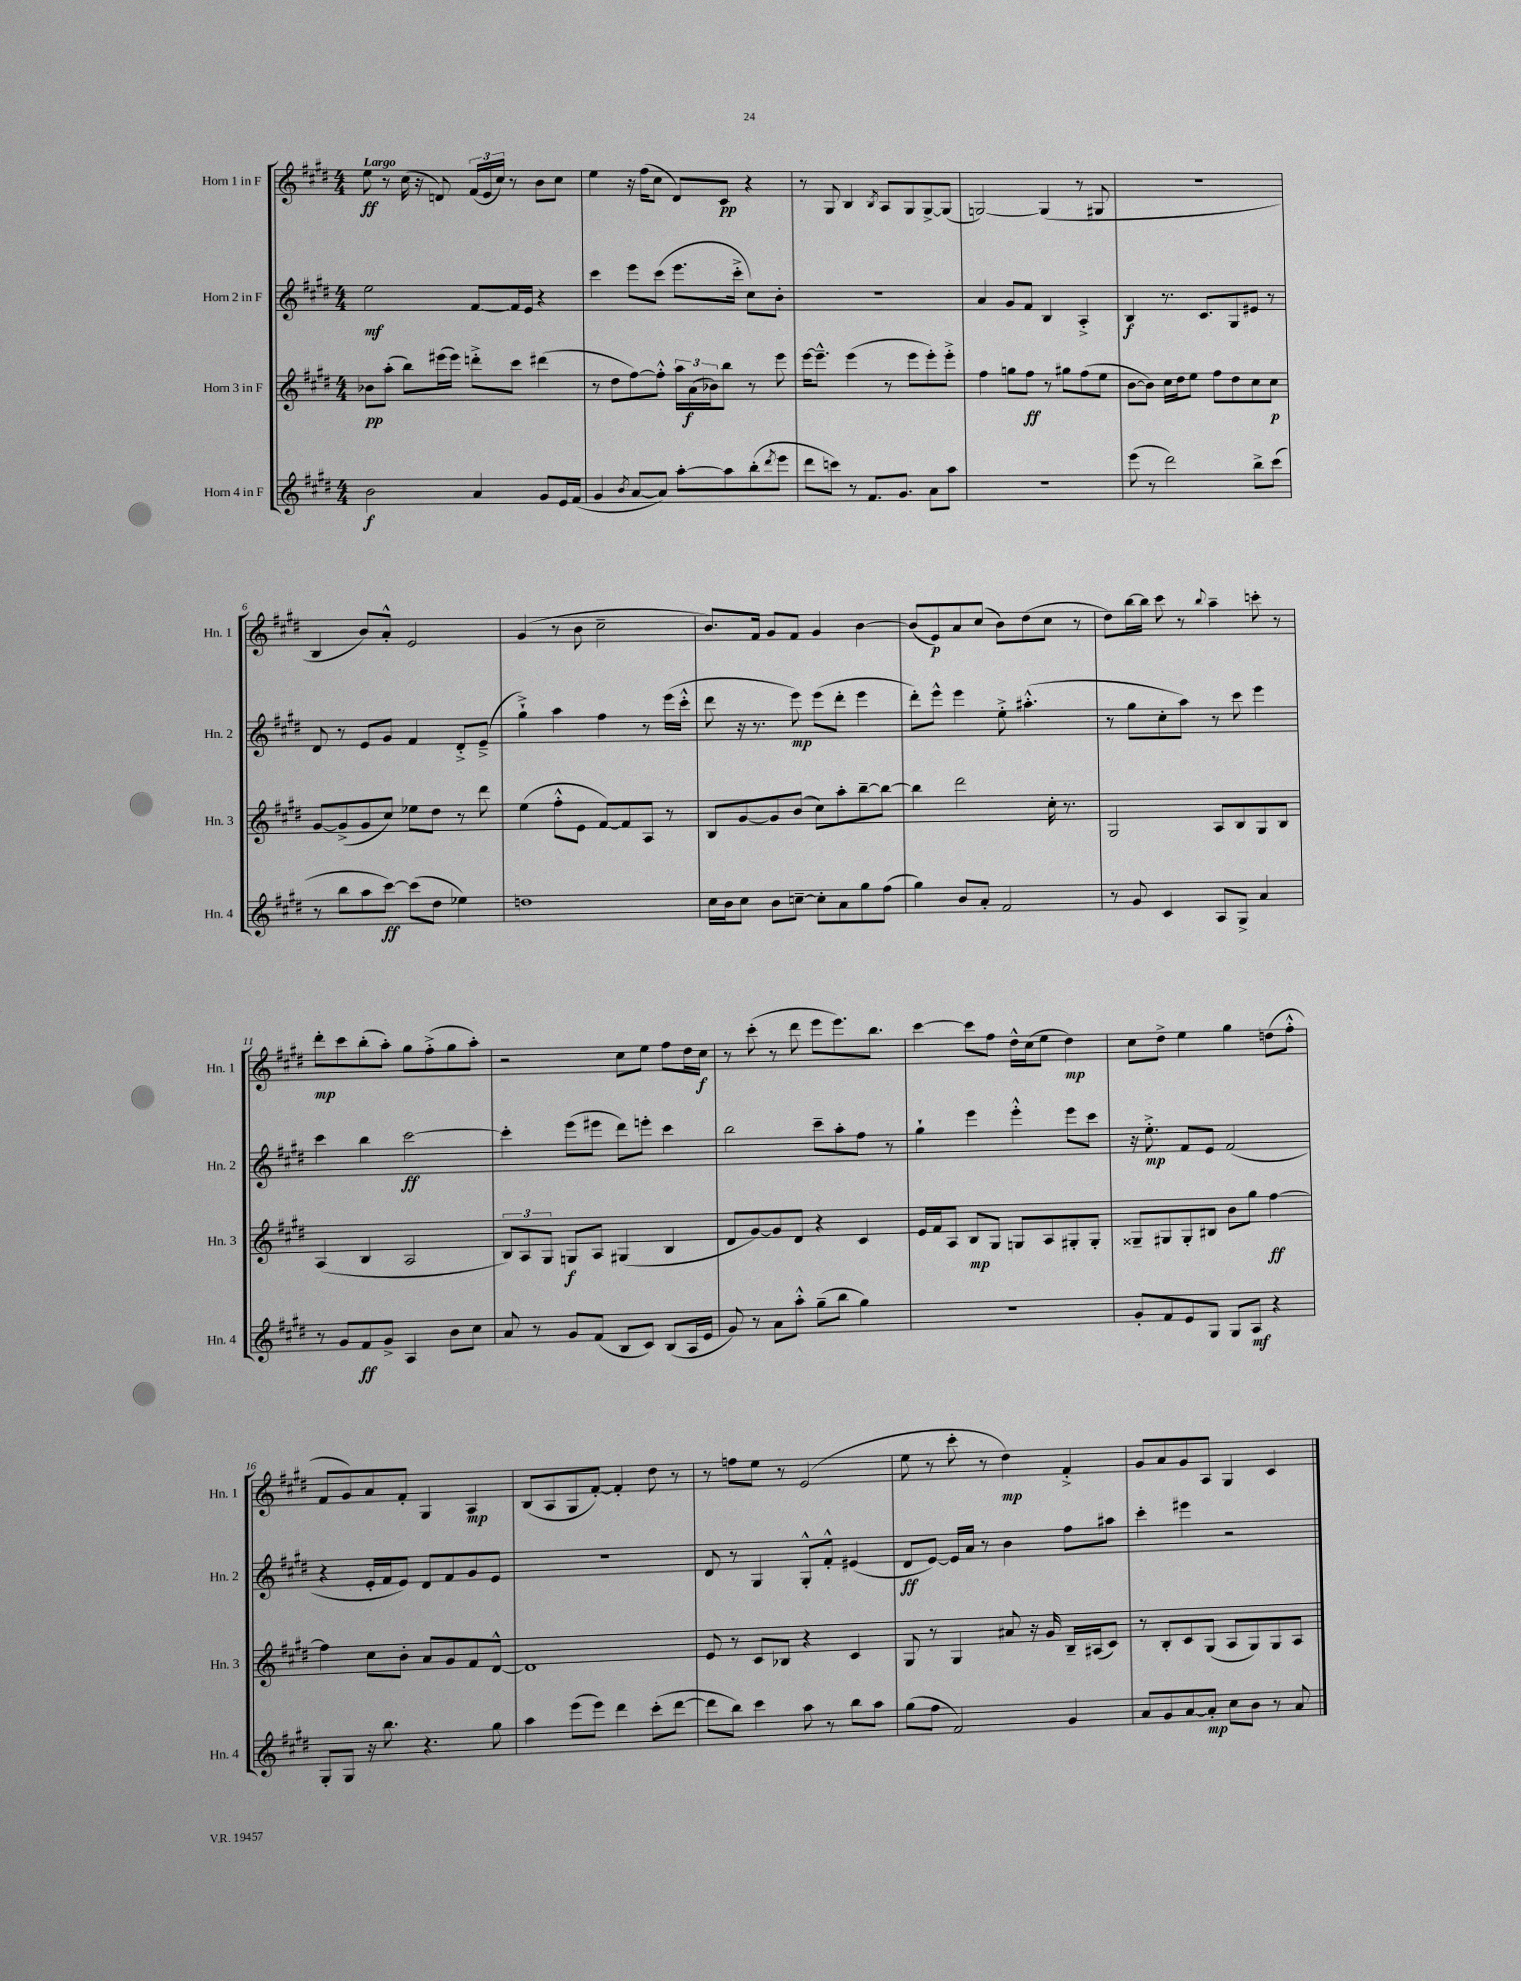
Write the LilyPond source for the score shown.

<<
\new StaffGroup <<
\new Staff = "s0" \with { instrumentName = "Horn 1 in F" shortInstrumentName = "Hn. 1" } {
    \clef treble \key e \major \numericTimeSignature \time 4/4 \tempo "Largo"
    e''8\ff r8 cis''16( r16 d'8) \tuplet 3/2 { fis'16( e'16 cis''16) } r8 b'8 cis''8 |
    e''4 r16 fis''16( cis''8 dis'8) cis'8\pp r4 |
    r8 gis8 b4 \acciaccatura { b8 } a8 gis8 gis8~-> gis8( |
    g2~) g4( r8 gis8 |
    R1 |
    b4 b'8) a'8-.-^ e'2 |
    gis'4( r8 b'8 cis''2-- |
    b'8.) fis'16 gis'8 fis'8 gis'4 b'4~ |
    b'8( e'8\p) a'8 cis''8( b'8) dis''8( cis''8 r8 |
    dis''8) b''16~ b''16 cis'''8 r8 \appoggiatura { b''8 } a''4-- c'''8-. r8 |
    dis'''8-.\mp cis'''8 b''8-.( a''8-.) gis''8 fis''8-.->( gis''8 a''8-.) |
    r2 cis''8 e''8 fis''8 dis''16 cis''16\f |
    r8 cis'''8-.( r8 dis'''8 e'''8 e'''8.) b''8. |
    cis'''4~ cis'''8 fis''8 dis''16-^ cis''16( e''8 dis''4\mp) |
    cis''8 dis''8-> e''4 gis''4 d''8( fis''8-.-^ |
    fis'8 gis'8) a'8 fis'8-. gis4 a4\mp |
    b8( a8 gis8 fis'8~-.) fis'4-. dis''8 r8 |
    r8 f''8 e''8 r8 e'2( |
    e''8 r8 cis'''8-. r8 dis''4\mp) fis'4-.-> |
    gis'8 a'8 gis'8 a8 gis4 cis'4 \bar "|." |
}
\new Staff = "s1" \with { instrumentName = "Horn 2 in F" shortInstrumentName = "Hn. 2" } {
    \clef treble \key e \major \numericTimeSignature \time 4/4
    e''2\mf fis'8~ fis'16 e'16 r4 |
    cis'''4 e'''8 cis'''8( e'''8. cis'''16-.-> cis''8) b'8-. |
    R1 |
    a'4 gis'8 fis'8 b4 a4-.-> |
    b4\f r8. cis'8. gis8 eis'8 r8 |
    dis'8 r8 e'8 gis'8 fis'4 dis'8-.-> e'8--->( |
    gis''4-!->) a''4 fis''4 r8 e'''16( cis'''16-.-^ |
    dis'''8 r16 r8. e'''8\mp) e'''8( dis'''8-. e'''4 |
    dis'''8-.) e'''8-^ e'''4 e''8-.-> ais''4.-.-^( |
    r8 gis''8 cis''8-. a''8) r8 cis'''8 e'''4 |
    cis'''4 b''4 cis'''2~\ff |
    cis'''4-. e'''8( eis'''8 dis'''8) e'''8-. cis'''4 |
    b''2 cis'''8-- a''8-. fis''8 r8 |
    gis''4-! e'''4 e'''4-.-^ e'''8 cis'''8 |
    r16 e''8.-.->\mp fis'8 e'8 fis'2( |
    r4 e'16-. fis'16 e'8) dis'8 fis'8 gis'8 e'8 |
    r1 |
    dis'8 r8 gis4 gis8-.-^ fis'8-.-^ eis'4( |
    dis'8\ff e'8~) e'16 a'16 r8 b'4 fis''8 ais''8 |
    cis'''4-. eis'''4 r2 \bar "|." |
}
\new Staff = "s2" \with { instrumentName = "Horn 3 in F" shortInstrumentName = "Hn. 3" } {
    \clef treble \key e \major \numericTimeSignature \time 4/4
    bes'8\pp a''8-.( b''8) eis'''16( eis'''16) d'''8-.-> cis'''8 dis'''4( |
    r8 dis''8 fis''8~) fis''8-.-^ \tuplet 3/2 { a''16 a'16\f( bes'16) } b''8 r8 e'''8 |
    e'''16~ e'''8.---^ e'''4( r8 e'''8 e'''8-.) e'''8-.-> |
    fis''4 g''8 fis''8\ff r8 gis''8 fis''8( e''8 |
    b'8~ b'8) cis''16 dis''16 e''8 fis''8 dis''8 cis''8 cis''8\p |
    gis'8~ gis'8->( gis'8 cis''8) ees''8 dis''8 r8 dis'''8 |
    e''4( fis''8-.-^ e'8 fis'8~) fis'8 a8 r8 |
    b8 gis'8~ gis'8 b'8( cis''8) a''8-. b''8~-- b''8~ |
    b''4 dis'''2 cis''16-. r8. |
    gis2 a8 b8 gis8 b8 |
    a4( b4 a2 |
    \tuplet 3/2 { b8) a8 gis8 } g8\f a8 gis4( b4 |
    dis'8 gis'8~) gis'8 dis'8 r4 cis'4 |
    e'16 fis'16 a8 b8\mp gis8 g8 a8 gis8-. gis8-. |
    gisis8-- gis8 gis8-. bis8 b'8 gis''8 fis''4~\ff |
    fis''4 cis''8 b'8-. a'8 gis'8 fis'8 dis'8~-^ |
    dis'1 |
    e'8 r8 cis'8 bes8 r4 cis'4 |
    gis8 r8 gis4 ais'8 r16 gis'16 b16-- ais16( cis'8) |
    r8 b8-. cis'8 gis8( a8 gis8) gis8 a8 \bar "|." |
}
\new Staff = "s3" \with { instrumentName = "Horn 4 in F" shortInstrumentName = "Hn. 4" } {
    \clef treble \key e \major \numericTimeSignature \time 4/4
    b'2\f a'4 gis'8 e'16 fis'16( |
    gis'4 \acciaccatura { b'8 } a'8~ a'8) a''8~-. a''8 b''8-.( \acciaccatura { dis'''8 } e'''8 |
    dis'''8 c'''8) r8 fis'8. gis'8. a'8 a''8 |
    R1 |
    e'''8( r8 dis'''2) b''8-> cis'''8( |
    r8 b''8 a''8 cis'''8~\ff) cis'''8( dis''8 ees''4) |
    d''1 |
    cis''16 b'16 cis''8 b'8 c''8~-- c''8-. a'8 gis''8 fis''8( |
    gis''4) b'8 a'8-. fis'2 |
    r8 gis'8 cis'4 a8 gis8-> a'4 |
    r8 gis'8 fis'8\ff gis'8-> a4 b'8 cis''8 |
    a'8 r8 gis'8 fis'8( b8 cis'8) b8( a16 e'16 |
    gis'8) r8 a'8 a''8-.-^ gis''8--( b''8 gis''4) |
    R1 |
    gis'8-. fis'8 e'8 gis8 gis8 a8\mf r4 |
    gis8-. gis8 r16 b''8. r4. gis''8 |
    a''4 e'''8( e'''8) dis'''4 cis'''8-.( dis'''8~ |
    dis'''8 b''8) cis'''4 a''8 r8 b''8 a''8 |
    gis''8( fis''8 fis'2) gis'4 |
    a'8 gis'8 a'8~ a'8-.\mp cis''8 b'8 r8 a'8 \bar "|." |
}
>>
>>
